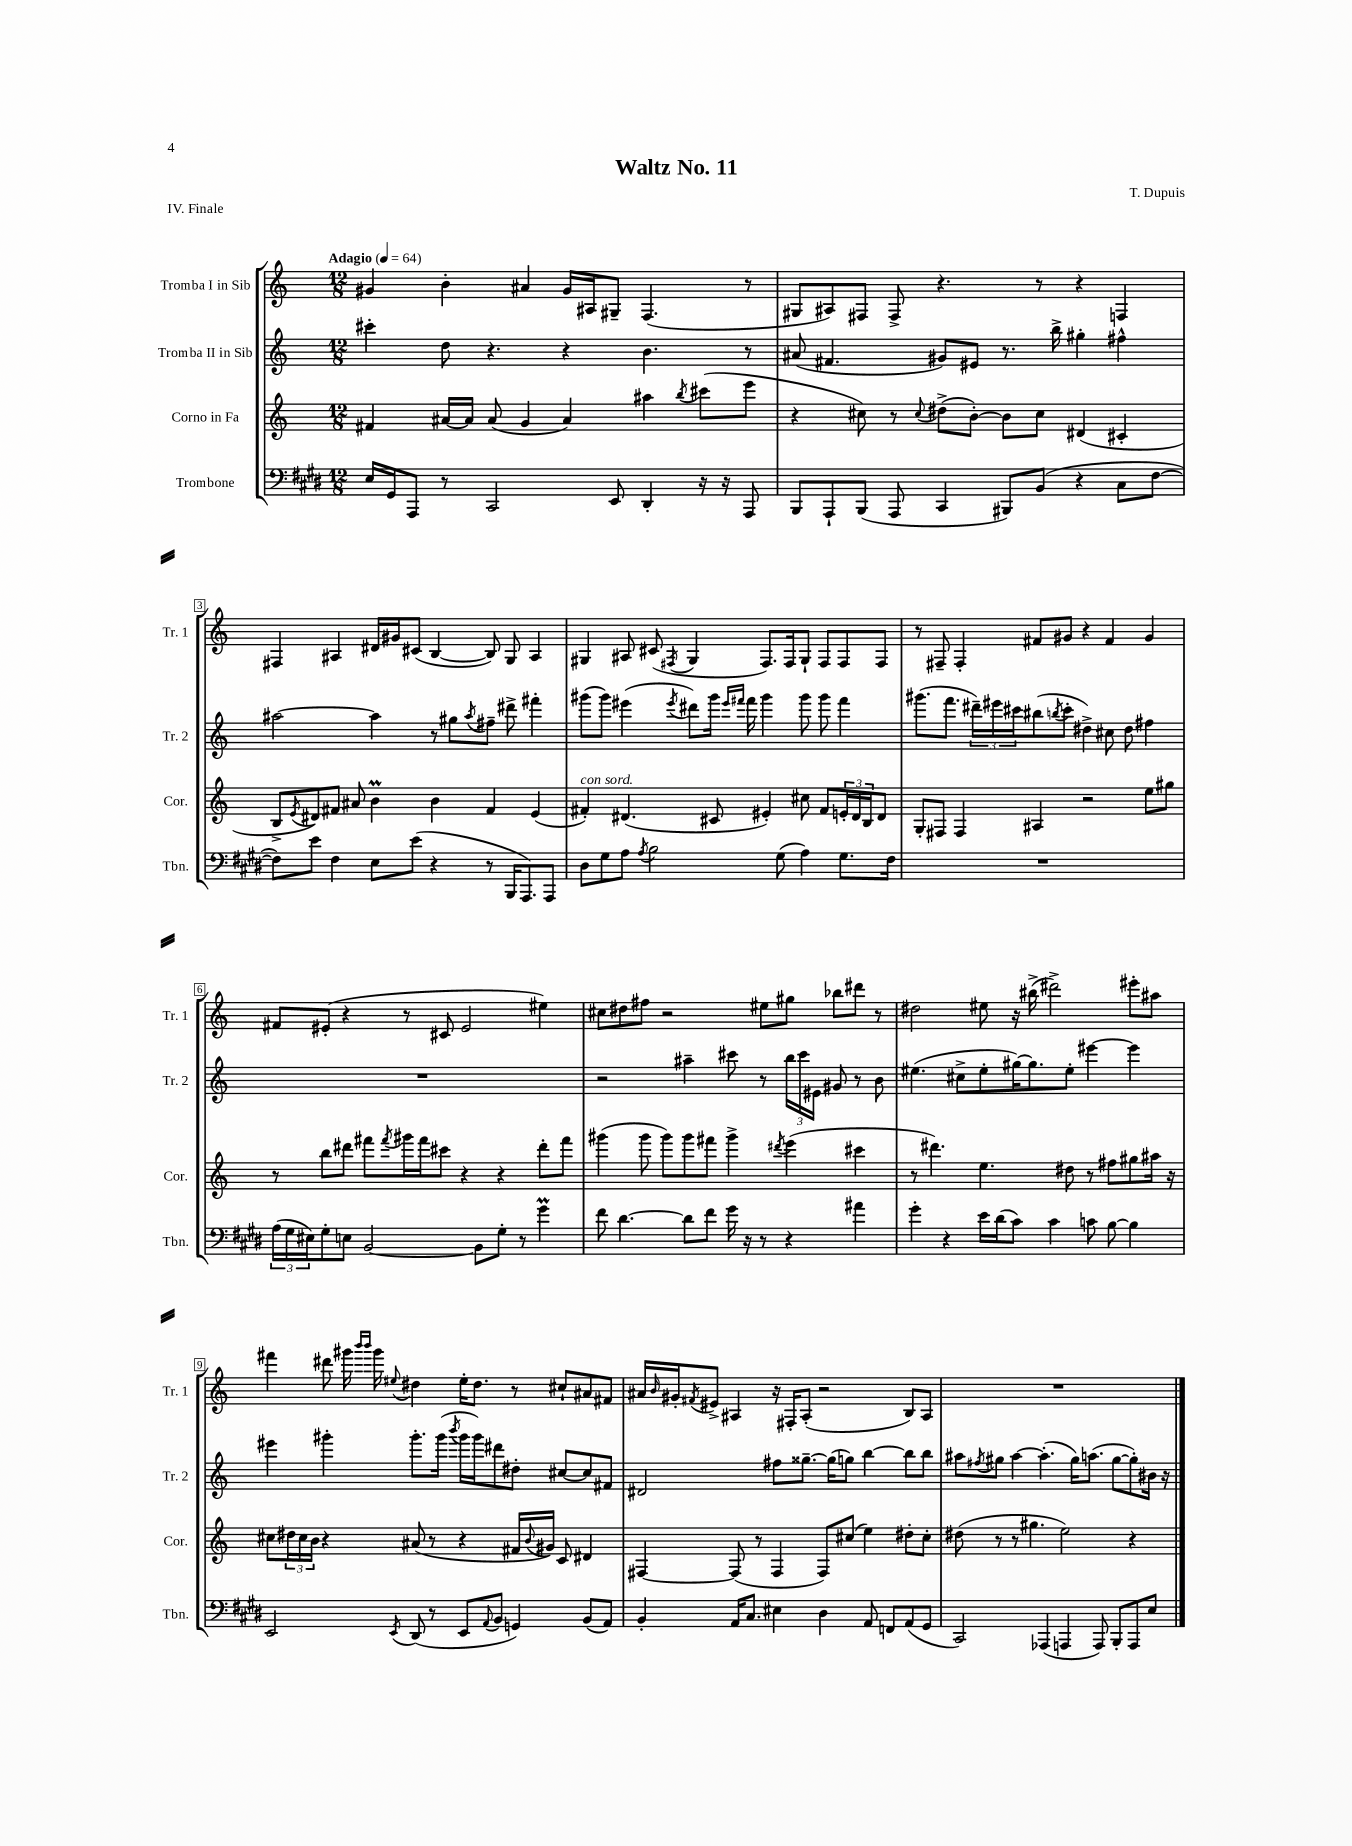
\header { title = "Waltz No. 11" composer = "T. Dupuis" piece = "IV. Finale" }
<<
\new StaffGroup <<
\new Staff = "s0" \with { instrumentName = "Tromba I in Sib" shortInstrumentName = "Tr. 1" } {
    \clef treble \key c \major \numericTimeSignature \time 12/8 \tempo "Adagio" 4 = 64
    gis'4 b'4-. ais'4 gis'16 ais16 gis8-- f4.( r8 |
    gis8 ais8) fis8 fis8-> r4. r8 r4 f4 |
    fis4 ais4 dis'16 gis'16 cis'8( b4~ b8) g8 ais4 |
    gis4 ais8 cis'8( \acciaccatura { fis8 } gis4 fis8.) fis16 gis8-! fis8 fis8 fis8 |
    r8 fis8-- fis4-. fis'8 gis'8 r4 fis'4 gis'4 |
    fis'8 eis'8-.( r4 r8 cis'8 eis'2 eis''4) |
    cis''8 dis''8 fis''8 r2 eis''8 gis''8 bes''8 dis'''8 r8 |
    dis''2 eis''8 r16 bis''16->( dis'''2->) eis'''8-. ais''8 |
    fis'''4 dis'''8 gis'''16 \grace { b'''16 b'''16 } gis'''16 \appoggiatura { eis''8 } dis''4 eis''16-. dis''8. r8 cis''8-! ais'8 fis'8 |
    ais'16 \grace { b'16 } gis'16-. \acciaccatura { fis'8 } eis'8-> ais4 r16 fis16-. ais8-.( r2 b8) ais8 |
    R1. \bar "|." |
}
\new Staff = "s1" \with { instrumentName = "Tromba II in Sib" shortInstrumentName = "Tr. 2" } {
    \clef treble \key c \major \numericTimeSignature \time 12/8
    cis'''4-. d''8 r4. r4 b'4. r8 |
    ais'8( fis'4. gis'8) eis'8 r8. b''16-> gis''4-. fis''4-^ |
    ais''2~ ais''4 r8 gis''8 \acciaccatura { ais''8 } fis''8-- dis'''8-> fis'''4-. |
    gis'''8( gis'''8) eis'''4( \acciaccatura { eis'''8 } dis'''8) gis'''16 \grace { eis'''16 fis'''16 } fis'''16 gis'''4 gis'''8 gis'''8 fis'''4 |
    gis'''8.( f'''8. \tuplet 3/2 { dis'''16--) eis'''16 cis'''16 } bis''8( \acciaccatura { b''8 } cis'''8-. dis''4->) cis''8 dis''8 fis''4 |
    R1. |
    r2 ais''4-- cis'''8 r8 \tuplet 3/2 { b''16 cis'''16 eis'16 } gis'8 r8 b'8 |
    eis''4.( cis''8-> eis''8-. gis''16~) gis''8. eis''8-. eis'''4~ eis'''4 |
    eis'''4 gis'''4-. gis'''8.-. gis'''16( \acciaccatura { b'''8 } gis'''16 gis'''16) dis'''8 dis''8-. cis''8~ cis''8 fis'8 |
    dis'2 fis''8 gisis''8.~-- gisis''16( g''8) b''4~ b''8 b''8 |
    ais''8 \acciaccatura { fis''8 } gis''8 ais''4~ ais''4.-.( gis''16) a''8.( gis''8~ gis''8-.) bis'16 r16 \bar "|." |
}
\new Staff = "s2" \with { instrumentName = "Corno in Fa" shortInstrumentName = "Cor." } {
    \clef treble \key c \major \numericTimeSignature \time 12/8
    fis'4 ais'16~ ais'16 ais'8( g'4 ais'4) ais''4 \acciaccatura { b''8 } cis'''8( e'''8 |
    r4 cis''8) r8 \appoggiatura { cis''8 } dis''8->( b'8~-.) b'8 cis''8 dis'4( cis'4-. |
    b8-> \acciaccatura { e'8 } dis'8) fis'8 ais'8 b'4\prall b'4 fis'4 e'4( |
    fis'4-.^\markup { \italic "con sord." }) dis'4.( cis'8 eis'4-.) cis''8 fis'8 \tuplet 3/2 { e'16-. dis'16 b16 } dis'8 |
    g8-. fis8 fis4 ais4 r2 e''8 gis''8 |
    r8 b''8 dis'''8 fis'''8 \acciaccatura { fis'''8 } gis'''16 fis'''16 cis'''8 r4 r4 dis'''8-. fis'''8 |
    gis'''4( gis'''8 gis'''8) gis'''8 fis'''8 gis'''4-> \acciaccatura { dis'''8 } e'''4( cis'''4 |
    r8 dis'''4.) e''4. dis''8 r8 fis''8 gis''8 ais''16 r16 |
    cis''8 \tuplet 3/2 { dis''16 cis''16 b'16 } r4 ais'8( r8 r4 fis'16 \appoggiatura { b'8 } gis'16) c'8 dis'4 |
    fis4~ fis8( r8 fis4 fis8) cis''8( e''4) dis''8-. cis''8-. |
    dis''8( r8 r8 gis''4. e''2) r4 \bar "|." |
}
\new Staff = "s3" \with { instrumentName = "Trombone" shortInstrumentName = "Tbn." } {
    \clef bass \key e \major \numericTimeSignature \time 12/8
    e16 gis,16 a,,8 r8 cis,2 e,8 dis,4-. r16 r16 a,,8 |
    b,,8 a,,8-! b,,8( a,,8 cis,4 bis,,8) b,8( r4 cis8 fis8~ |
    fis8) e'8 fis4 e8 e'8( r4 r8 b,,16 a,,8.) a,,8 |
    dis8 gis8 a8 \acciaccatura { a8 } b2 gis8( a4) gis8. fis16 |
    R1. |
    \tuplet 3/2 { a16( gis16 eis16) } gis8-. e8 b,2~ b,8 gis8-. r8 gis'4\prall |
    fis'8 dis'4.~ dis'8 fis'8 gis'16 r16 r8 r4 ais'4 |
    gis'4-. r4 e'16 dis'16( cis'8) cis'4 c'8 b8~ b4 |
    e,2 \acciaccatura { e,8 } dis,8( r8 e,8 \appoggiatura { a,8 } b,8 g,4) b,8( a,8) |
    b,4-. a,16 cis8. eis4 dis4 a,8 f,8 a,8( gis,8 |
    cis,2) aes,,4( a,,4 a,,8) b,,8-. a,,8 e8 \bar "|." |
}
>>
>>
\layout { \context { \Score \override BarNumber.stencil = #(make-stencil-boxer 0.1 0.3 ly:text-interface::print) } }
